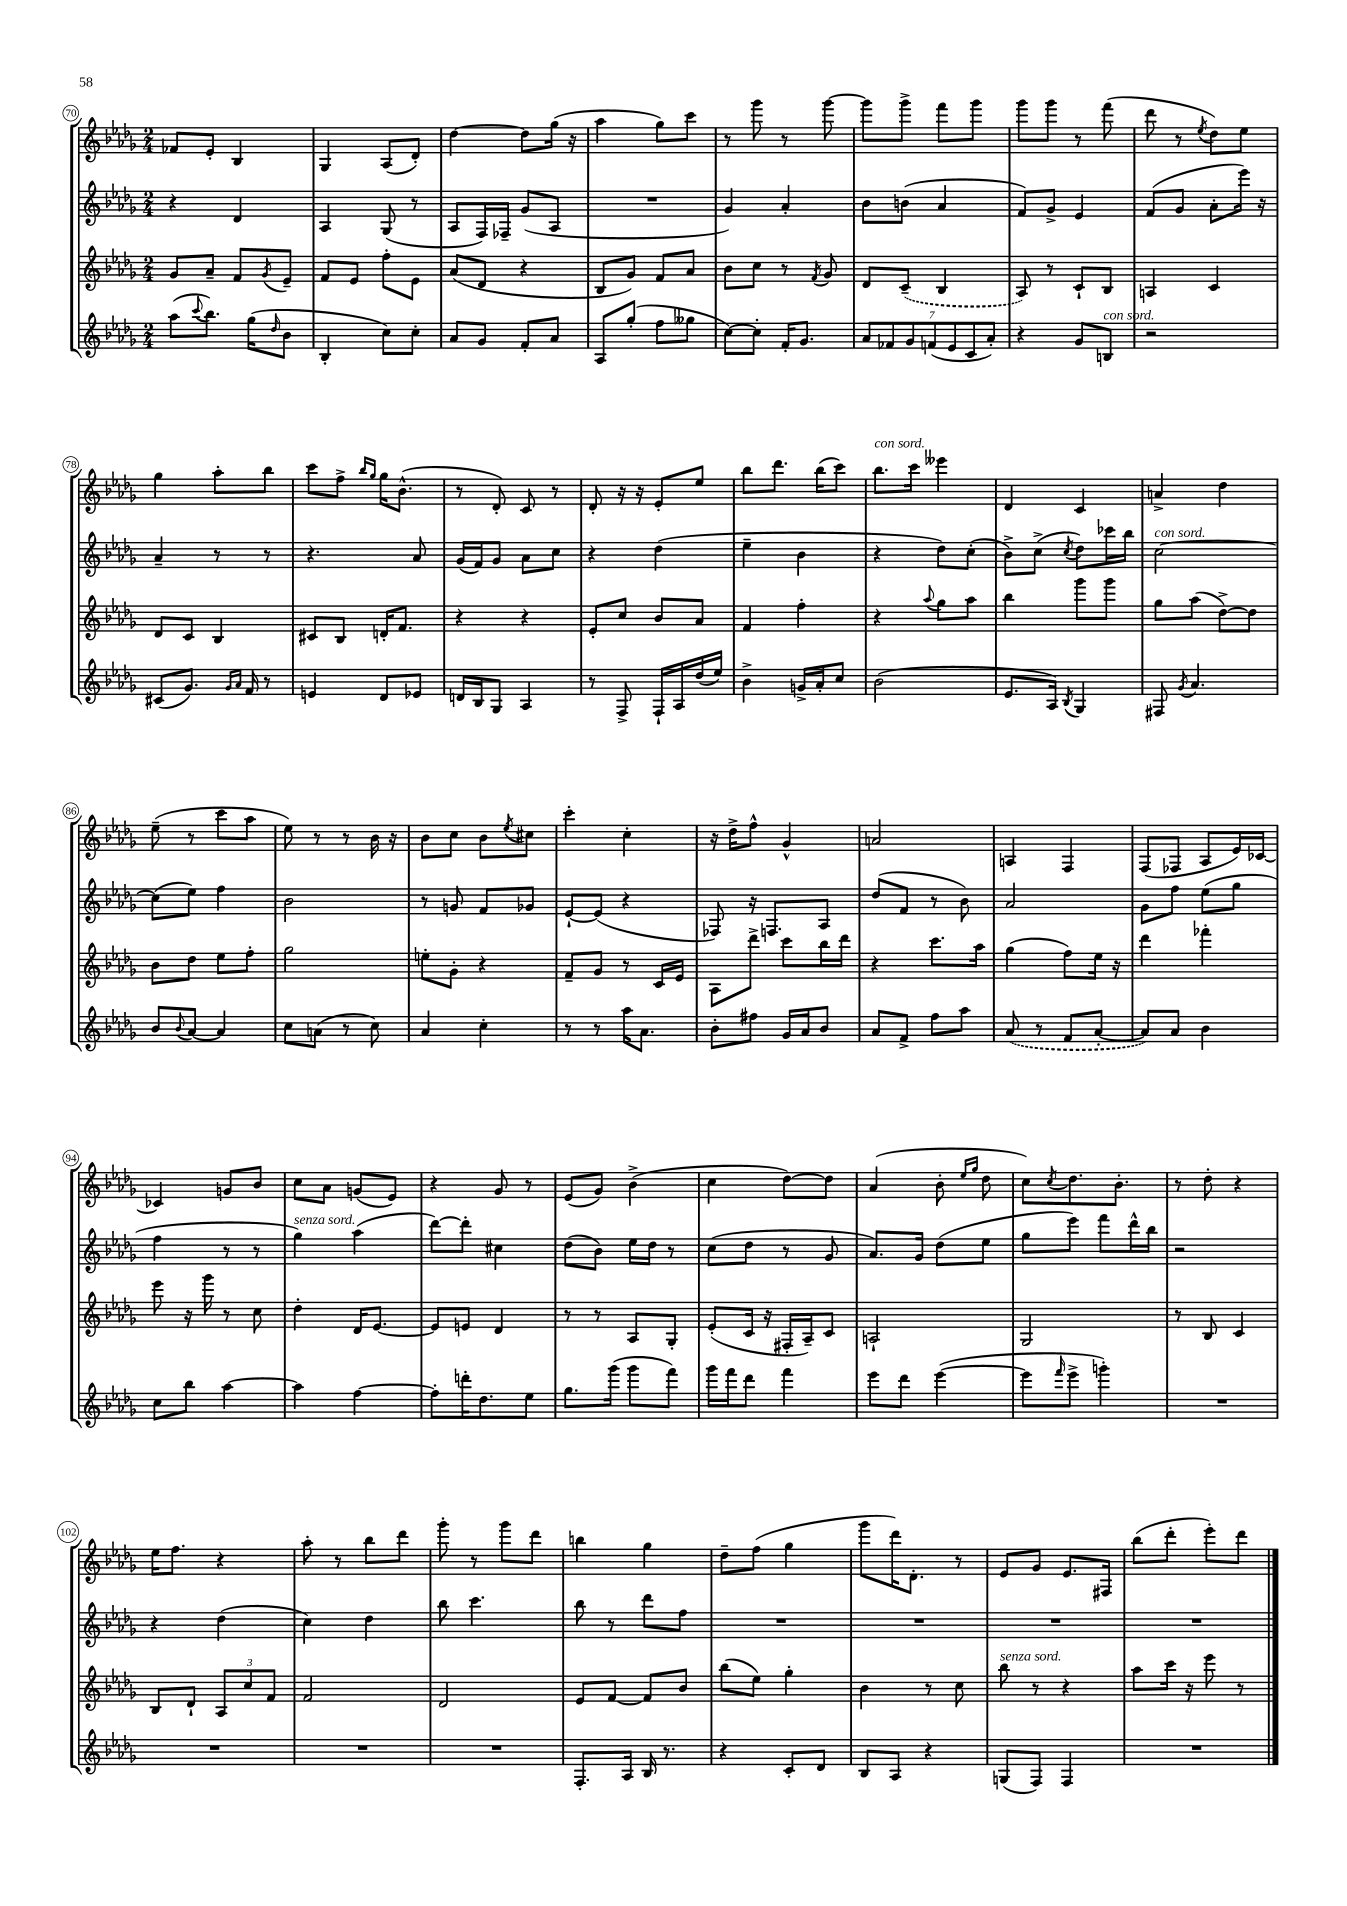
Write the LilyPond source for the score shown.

<<
\new StaffGroup <<
\new Staff = "s0" {
    \clef treble \key des \major \numericTimeSignature \time 2/4
    fes'8 ees'8-. bes4 |
    ges4 aes8( des'8-.) |
    des''4~ des''8 ges''16( r16 |
    aes''4 ges''8) c'''8 |
    r8 ges'''8 r8 ges'''8~ |
    ges'''8 ges'''8-> f'''8 ges'''8 |
    ges'''8 ges'''8 r8 f'''8( |
    des'''8 r8 \acciaccatura { ees''8 } des''8) ees''8 |
    ges''4 aes''8-. bes''8 |
    c'''8 f''8-> \grace { bes''16 ges''16 } ges''16 bes'8.-^( |
    r8 des'8-.) c'8 r8 |
    des'8-. r16 r16 ees'8-. ees''8 |
    bes''8 des'''8. bes''16( c'''8) |
    bes''8.^\markup { \italic "con sord." } c'''16 eeses'''4 |
    des'4 c'4 |
    a'4-> des''4 |
    ees''8--( r8 c'''8 aes''8 |
    ees''8) r8 r8 bes'16 r16 |
    bes'8 c''8 bes'8 \acciaccatura { ees''8 } cis''8 |
    c'''4-. c''4-. |
    r16 des''16-> f''8-^ ges'4-^ |
    a'2 |
    a4 f4 |
    f8( fes8 aes8 ees'16) ces'16~ |
    ces'4 g'8 bes'8 |
    c''8 aes'8 g'8( ees'8) |
    r4 ges'8 r8 |
    ees'8( ges'8) bes'4->( |
    c''4 des''8~) des''8 |
    aes'4( bes'8-. \grace { ees''16 ges''16 } des''8 |
    c''8) \acciaccatura { c''8 } des''8. bes'8.-. |
    r8 des''8-. r4 |
    ees''16 f''8. r4 |
    aes''8-. r8 bes''8 des'''8 |
    ges'''8-. r8 ges'''8 des'''8 |
    b''4 ges''4 |
    des''8-- f''8( ges''4 |
    ges'''8 des'''16) des'8.-. r8 |
    ees'8 ges'8 ees'8. fis16 |
    bes''8( des'''8-. ees'''8-.) des'''8 \bar "|." |
}
\new Staff = "s1" {
    \clef treble \key des \major \numericTimeSignature \time 2/4
    r4 des'4 |
    aes4 ges8( r8 |
    aes8 f16) fes16-- ges'8( aes8 |
    R2 |
    ges'4) aes'4-. |
    bes'8 b'8( aes'4 |
    f'8) ges'8-> ees'4 |
    f'8( ges'8 aes'8-. ees'''16) r16 |
    aes'4-- r8 r8 |
    r4. aes'8 |
    ges'16( f'16) ges'8 aes'8 c''8 |
    r4 des''4( |
    ees''4-- bes'4 |
    r4 des''8) c''8-.( |
    bes'8->) c''8->( \acciaccatura { c''8 } des''8) ces'''16 bes''16 |
    c''2~^\markup { \italic "con sord." } |
    c''8( ees''8) f''4 |
    bes'2 |
    r8 g'8 f'8 ges'8 |
    ees'8~-! ees'8( r4 |
    fes8) r16 f8. aes8 |
    des''8( f'8 r8 bes'8) |
    aes'2 |
    ges'8 f''8 ees''8( ges''8 |
    f''4 r8 r8 |
    ges''4^\markup { \italic "senza sord." }) aes''4( |
    des'''8~) des'''8-. cis''4 |
    des''8( bes'8) ees''16 des''16 r8 |
    c''8( des''8 r8 ges'8 |
    aes'8.) ges'16 des''8( ees''8 |
    ges''8 ees'''8) f'''8 des'''16-^ bes''16 |
    r2 |
    r4 des''4( |
    c''4) des''4 |
    bes''8 c'''4. |
    bes''8 r8 des'''8 f''8 |
    R2 |
    R2 |
    R2 |
    R2 \bar "|." |
}
\new Staff = "s2" {
    \clef treble \key des \major \numericTimeSignature \time 2/4
    ges'8 aes'8-- f'8 \acciaccatura { ges'8 } ees'8-- |
    f'8 ees'8 f''8-. ees'8 |
    aes'8( des'8 r4 |
    bes8 ges'8) f'8 aes'8 |
    bes'8 c''8 r8 \acciaccatura { f'8 } ges'8 |
    des'8 \once \slurDashed c'8--( bes4 |
    aes8) r8 c'8-! bes8 |
    a4 c'4 |
    des'8 c'8 bes4 |
    cis'8 bes8 d'16-. f'8. |
    r4 r4 |
    ees'8-. c''8 bes'8 aes'8 |
    f'4 f''4-. |
    r4 \appoggiatura { aes''8 } ges''8 aes''8 |
    bes''4 ges'''8 ges'''8 |
    ges''8 aes''8( des''8~->) des''8 |
    bes'8 des''8 ees''8 f''8-. |
    ges''2 |
    e''8-. ges'8-. r4 |
    f'8-- ges'8 r8 c'16 ees'16 |
    aes8 des'''8-> c'''8 bes''16 des'''16 |
    r4 c'''8. aes''16 |
    ges''4( f''8) ees''16 r16 |
    des'''4 fes'''4-. |
    ees'''8 r16 ges'''16 r8 c''8 |
    des''4-. des'16 ees'8.~ |
    ees'8 e'8 des'4 |
    r8 r8 aes8 ges8-. |
    ees'8-.( c'16 r16 fis16-. aes16--) c'8 |
    a2-! |
    ges2 |
    r8 bes8 c'4 |
    bes8 des'8-! \tuplet 3/2 { aes8 c''8 f'8 } |
    f'2 |
    des'2 |
    ees'8 f'8~ f'8 bes'8 |
    bes''8( ees''8) ges''4-. |
    bes'4 r8 c''8 |
    bes''8^\markup { \italic "senza sord." } r8 r4 |
    aes''8 c'''16 r16 ees'''8 r8 \bar "|." |
}
\new Staff = "s3" {
    \clef treble \key des \major \numericTimeSignature \time 2/4
    aes''8( \appoggiatura { c'''8 } bes''8.) ges''16( \grace { des''16 } bes'8 |
    bes4-. c''8) c''8-. |
    aes'8 ges'8 f'8-. aes'8 |
    aes8 ges''8-.( f''8 geses''8 |
    c''8~) c''8-. f'16-. ges'8. |
    \tuplet 7/4 { aes'8 fes'8 ges'8 f'8( ees'8 c'8 aes'8-.) } |
    r4 ges'8 b8^\markup { \italic "con sord." } |
    r2 |
    cis'8( ges'8.) \grace { ges'16 aes'16 } f'16 r8 |
    e'4 des'8 ees'8 |
    d'16 bes16 ges8 aes4 |
    r8 f8-> f16-! aes16 des''16( ees''16) |
    bes'4-> g'16-> aes'16-. c''8 |
    bes'2( |
    ees'8. aes16) \acciaccatura { bes8 } ges4 |
    fis8 \acciaccatura { ges'8 } aes'4. |
    bes'8 \appoggiatura { bes'8 } aes'8~ aes'4 |
    c''8 a'8( r8 c''8) |
    aes'4 c''4-. |
    r8 r8 aes''16 aes'8. |
    bes'8-. fis''8 ges'16 aes'16 bes'8 |
    aes'8 f'8-> f''8 aes''8 |
    \once \slurDashed aes'8( r8 f'8 aes'8~-. |
    aes'8) aes'8 bes'4 |
    c''8 bes''8 aes''4~ |
    aes''4 f''4~ |
    f''8-. d'''16-. des''8. ees''8 |
    ges''8. ges'''16( ges'''8 f'''8) |
    ges'''16 f'''16 des'''8 f'''4 |
    ees'''8 des'''8 ees'''4~( |
    ees'''8 \grace { f'''16 } ees'''8-> g'''4-.) |
    R2 |
    R2 |
    R2 |
    R2 |
    f8.-. aes16 bes16 r8. |
    r4 c'8-. des'8 |
    bes8 aes8 r4 |
    g8( f8) f4 |
    R2 \bar "|." |
}
>>
>>
\layout { \context { \Score currentBarNumber = #70 \override BarNumber.stencil = #(make-stencil-circler 0.1 0.3 ly:text-interface::print) } }
